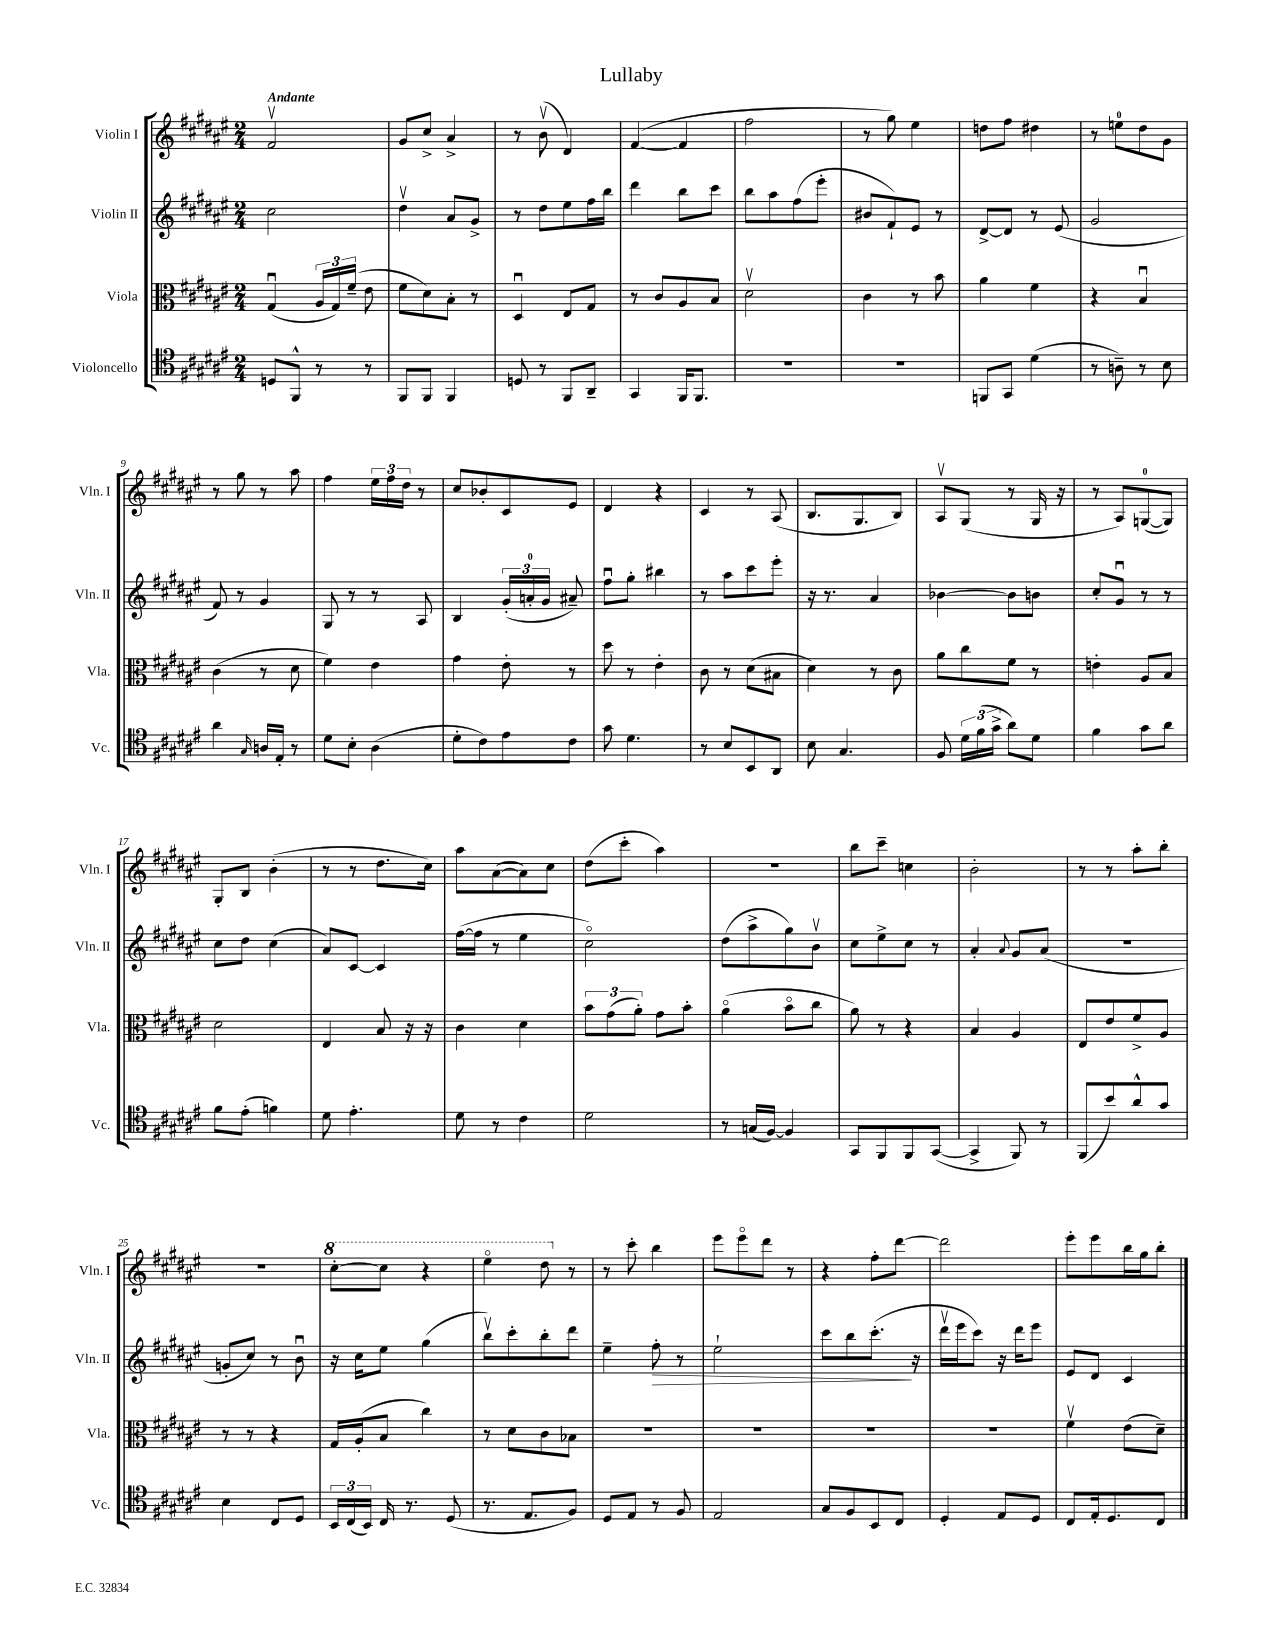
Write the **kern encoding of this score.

**kern	**kern	**kern	**dynam	**kern
*part4	*part3	*part2	*part2	*part1
*staff4	*staff3	*staff2	*staff2	*staff1
*I"Violoncello	*I"Viola	*I"Violin II	*	*I"Violin I
*I'Vc.	*I'Vla.	*I'Vln. II	*	*I'Vln. I
*clefC4	*clefC3	*clefG2	*	*clefG2
*k[f#c#g#d#a#e#]	*k[f#c#g#d#a#e#]	*k[f#c#g#d#a#e#]	*	*k[f#c#g#d#a#e#]
*M2/4	*M2/4	*M2/4	*	*M2/4
=1	=1	=1	=1	=1
!	!	!	!	!LO:TX:a:B:t=Andante
8Dn/L	(4G#u/	2cc#\	.	2f#v/
8FF#^^/J	.	.	.	.
8r	24A#/LL	.	.	.
.	24G#/)	.	.	.
.	(24f#~/JJ	.	.	.
8r	8e#\	.	.	.
=2	=2	=2	=2	=2
8FF#/L	8f#\L	4dd#v\	.	8g#/L
8FF#/J	8d#\)	.	.	8cc#^/J
4FF#/	8B'\J	8a#/L	.	4a#^/
.	8r	8g#^/J	.	.
=3	=3	=3	=3	=3
8Dn/	4D#u/	8r	.	8r
8r	.	8dd#\L	.	(8bv\
8FF#/L	8E#/L	8ee#\	.	4d#/)
8AA#~/J	8G#/J	16ff#\L	.	.
.	.	16bb\JJ	.	.
=4	=4	=4	=4	=4
4GG#/	8r	4ddd#\	.	([4f#/
.	8c#/L	.	.	.
16FF#/KL	8A#/	8bb\L	.	4f#/]
8.FF#/J	.	.	.	.
.	8B/J	8ccc#\J	.	.
=5	=5	=5	=5	=5
2r	2d#v\	8bb\L	.	2ff#\
.	.	8aa#\	.	.
.	.	(8ff#\	.	.
.	.	8eee#'\J	.	.
=6	=6	=6	=6	=6
2r	4c#\	8b#X/L	.	8r
.	.	8f#`/)	.	8gg#\)
.	8r	8e#/J	.	4ee#\
.	8b\	8r	.	.
=7	=7	=7	=7	=7
8FFn/L	4a#\	[8d#^/L	.	8ddn\L
8GG#/J	.	8d#/J]	.	8ff#\J
(4d#\	4f#\	8r	.	4dd#X\
.	.	(8e#/	.	.
=8	=8	=8	=8	=8
8r	4r	2g#/	.	8r
8An~\)	.	.	.	8een\L
8r	4Bu/	.	.	8dd#\
8B\	.	.	.	8g#\J
!!LO:LB:g=z
=9	=9	=9	=9	=9
4a#\	(4c#\	8f#/)	.	8r
.	.	8r	.	8gg#\
16qqG#/	.	.	.	.
16An/LL	8r	4g#/	.	8r
16E#'/JJ	.	.	.	.
8r	8d#\	.	.	8aa#\
=10	=10	=10	=10	=10
8d#\L	4f#\)	8G#/	.	4ff#\
8B'\J	.	8r	.	.
(4A#\	4e#\	8r	.	24ee#\LL
.	.	.	.	24ff#\
.	.	.	.	24dd#\JJ
.	.	8A#/	.	8r
=11	=11	=11	=11	=11
8d#'\L	4g#\	4B/	.	8cc#/L
8c#\)	.	.	.	8b-X'/
8e#\	8e#'\	(24g#'/LL	.	8c#/
.	.	24an'/	.	.
.	.	24g#/JJ	.	.
8c#\J	8r	8a#X~/)	.	8e#/J
=12	=12	=12	=12	=12
8g#\	8dd#\	8ff#u\L	.	4d#/
4.d#\	8r	8gg#'\J	.	.
.	4e#'\	4bb#X\	.	4r
=13	=13	=13	=13	=13
8r	8c#\	8r	.	4c#/
8B/L	8r	8aa#\L	.	.
8BB/	(8d#\L	8ccc#\	.	8r
8AA#/J	8B#X\J	8eee#'\J	.	(8A#/
=14	=14	=14	=14	=14
8B\	4d#\)	16r	.	8.B/L
.	.	8.r	.	.
4.G#/	.	.	.	.
.	.	.	.	8.G#/
.	8r	4a#/	.	.
.	8c#\	.	.	8B/J)
=15	=15	=15	=15	=15
8F#/	8a#\L	[4b-X\	.	8A#v/L
24d#\LL	8cc#\	.	.	(8G#/J
(24f#\	.	.	.	.
24g#^\JJ	.	.	.	.
8a#\L)	8f#\J	8b-\L]	.	8r
8d#\J	8r	8bn\J	.	16G#/
.	.	.	.	16r
=16	=16	=16	=16	=16
4f#\	4en'\	8cc#'/L	.	8r
.	.	8g#u/J	.	8A#/L)
8g#\L	8A#/L	8r	.	([8Gn/
8a#\J	8B/J	8r	.	8G/J])
!!LO:LB:g=z
=17	=17	=17	=17	=17
8f#\L	2d#\	8cc#\L	.	8G#'/L
(8e#'\J	.	8dd#\J	.	8B/J
4fn\)	.	(4cc#\	.	(4b'\
=18	=18	=18	=18	=18
8d#\	4E#/	8a#/L)	.	8r
4.e#'\	.	[8c#/J	.	8r
.	8B/	4c#/]	.	8.dd#\L
.	16r	.	.	.
.	16r	.	.	16cc#\Jk)
=19	=19	=19	=19	=19
8d#\	4c#\	([16ff#\LL	.	8aa#\L
.	.	16ff#\JJ]	.	.
8r	.	8r	.	([8a#\
4c#\	4d#\	4ee#\	.	8a#\])
.	.	.	.	8cc#\J
=20	=20	=20	=20	=20
2d#\	12b\L	2cc#\)	.	(8dd#\L
.	(12g#\	.	.	.
.	.	.	.	8ccc#'\J
.	12a#'\J)	.	.	.
.	8g#\L	.	.	4aa#\)
.	8b'\J	.	.	.
=21	=21	=21	=21	=21
8r	(4a#\	(8dd#\L	.	2r
(16Gn/LL	.	8aa#^\	.	.
[16F#/JJ)	.	.	.	.
4F#/]	8b\L	8gg#\)	.	.
.	8cc#\J	8bv\J	.	.
=22	=22	=22	=22	=22
8GG#/L	8a#\)	8cc#\L	.	8bb\L
8FF#/	8r	8ee#^\	.	8ccc#~\J
8FF#/	4r	8cc#\J	.	4ccn\
([8GG#/J	.	8r	.	.
=23	=23	=23	=23	=23
4GG#^/]	4B/	4a#'/	.	2b'\
.	.	8qqa#/	.	.
8FF#/)	4A#/	8g#/L	.	.
8r	.	(8a#/J	.	.
=24	=24	=24	=24	=24
(8FF#/L	8E#/L	2r	.	8r
8b/)	8e#/	.	.	8r
8a#^^/	8f#^/	.	.	8aa#'\L
8g#/J	8A#/J	.	.	8bb'\J
!!LO:LB:g=z
=25	=25	=25	=25	=25
4B\	8r	8gn'/L	.	2r
.	8r	8cc#/J)	.	.
8C#/L	4r	8r	.	.
8D#/J	.	8bu\	.	.
=26	=26	=26	=26	=26
*	*	*	*	*8va
24BB/LL	16G#/LL	16r	.	[8ccc#'\L
(24C#/	.	.	.	.
.	(16A#'/J	16cc#\KL	.	.
24BB/JJ)	.	.	.	.
16C#/	8B/J	8ee#\J	.	8ccc#\J]
8.r	.	.	.	.
.	4cc#\)	(4gg#\	.	4r
(8D#/	.	.	.	.
=27	=27	=27	=27	=27
8.r	8r	8bbv\L)	.	4eee#\
.	8d#\L	8ccc#'\	.	.
8.E#/L	.	.	.	.
.	8c#\	8bb'\	.	8ddd#\
*	*	*	*	*X8va
8F#/J)	8B-X\J	8ddd#\J	.	8r
=28	=28	=28	=28	=28
8D#/L	2r	4ee#~\	.	8r
8E#/J	.	.	.	8ccc#'\
!	!	!	!LO:HP:b	!
8r	.	8ff#'\	>	4bb\
8F#/	.	8r	.	.
=29	=29	=29	=29	=29
2E#/	2r	2ee#`\	.	8eee#\L
.	.	.	.	8eee#\
.	.	.	.	8ddd#\J
.	.	.	.	8r
=30	=30	=30	=30	=30
8G#/L	2r	8ccc#\L	.	4r
8F#/	.	8bb\	.	.
8BB/	.	(8.ccc#'\J	.	8ff#'\L
8C#/J	.	.	.	[8ddd#\J
.	.	16r	]	.
=31	=31	=31	=31	=31
4D#'/	2r	16ddd#v\LL	.	2ddd#\]
.	.	16eee#\J	.	.
.	.	8ccc#\J)	.	.
8E#/L	.	16r	.	.
.	.	16ddd#\KL	.	.
8D#/J	.	8eee#\J	.	.
=32	=32	=32	=32	=32
8C#/L	4f#v\	8e#/L	.	8eee#'\L
16E#'/k	.	8d#/J	.	8eee#\
8.D#/	.	.	.	.
.	(8e#\L	4c#/	.	16bb\L
.	.	.	.	16gg#\J
8C#/J	8d#~\J)	.	.	8bb'\J
==	==	==	==	==
*-	*-	*-	*-	*-
